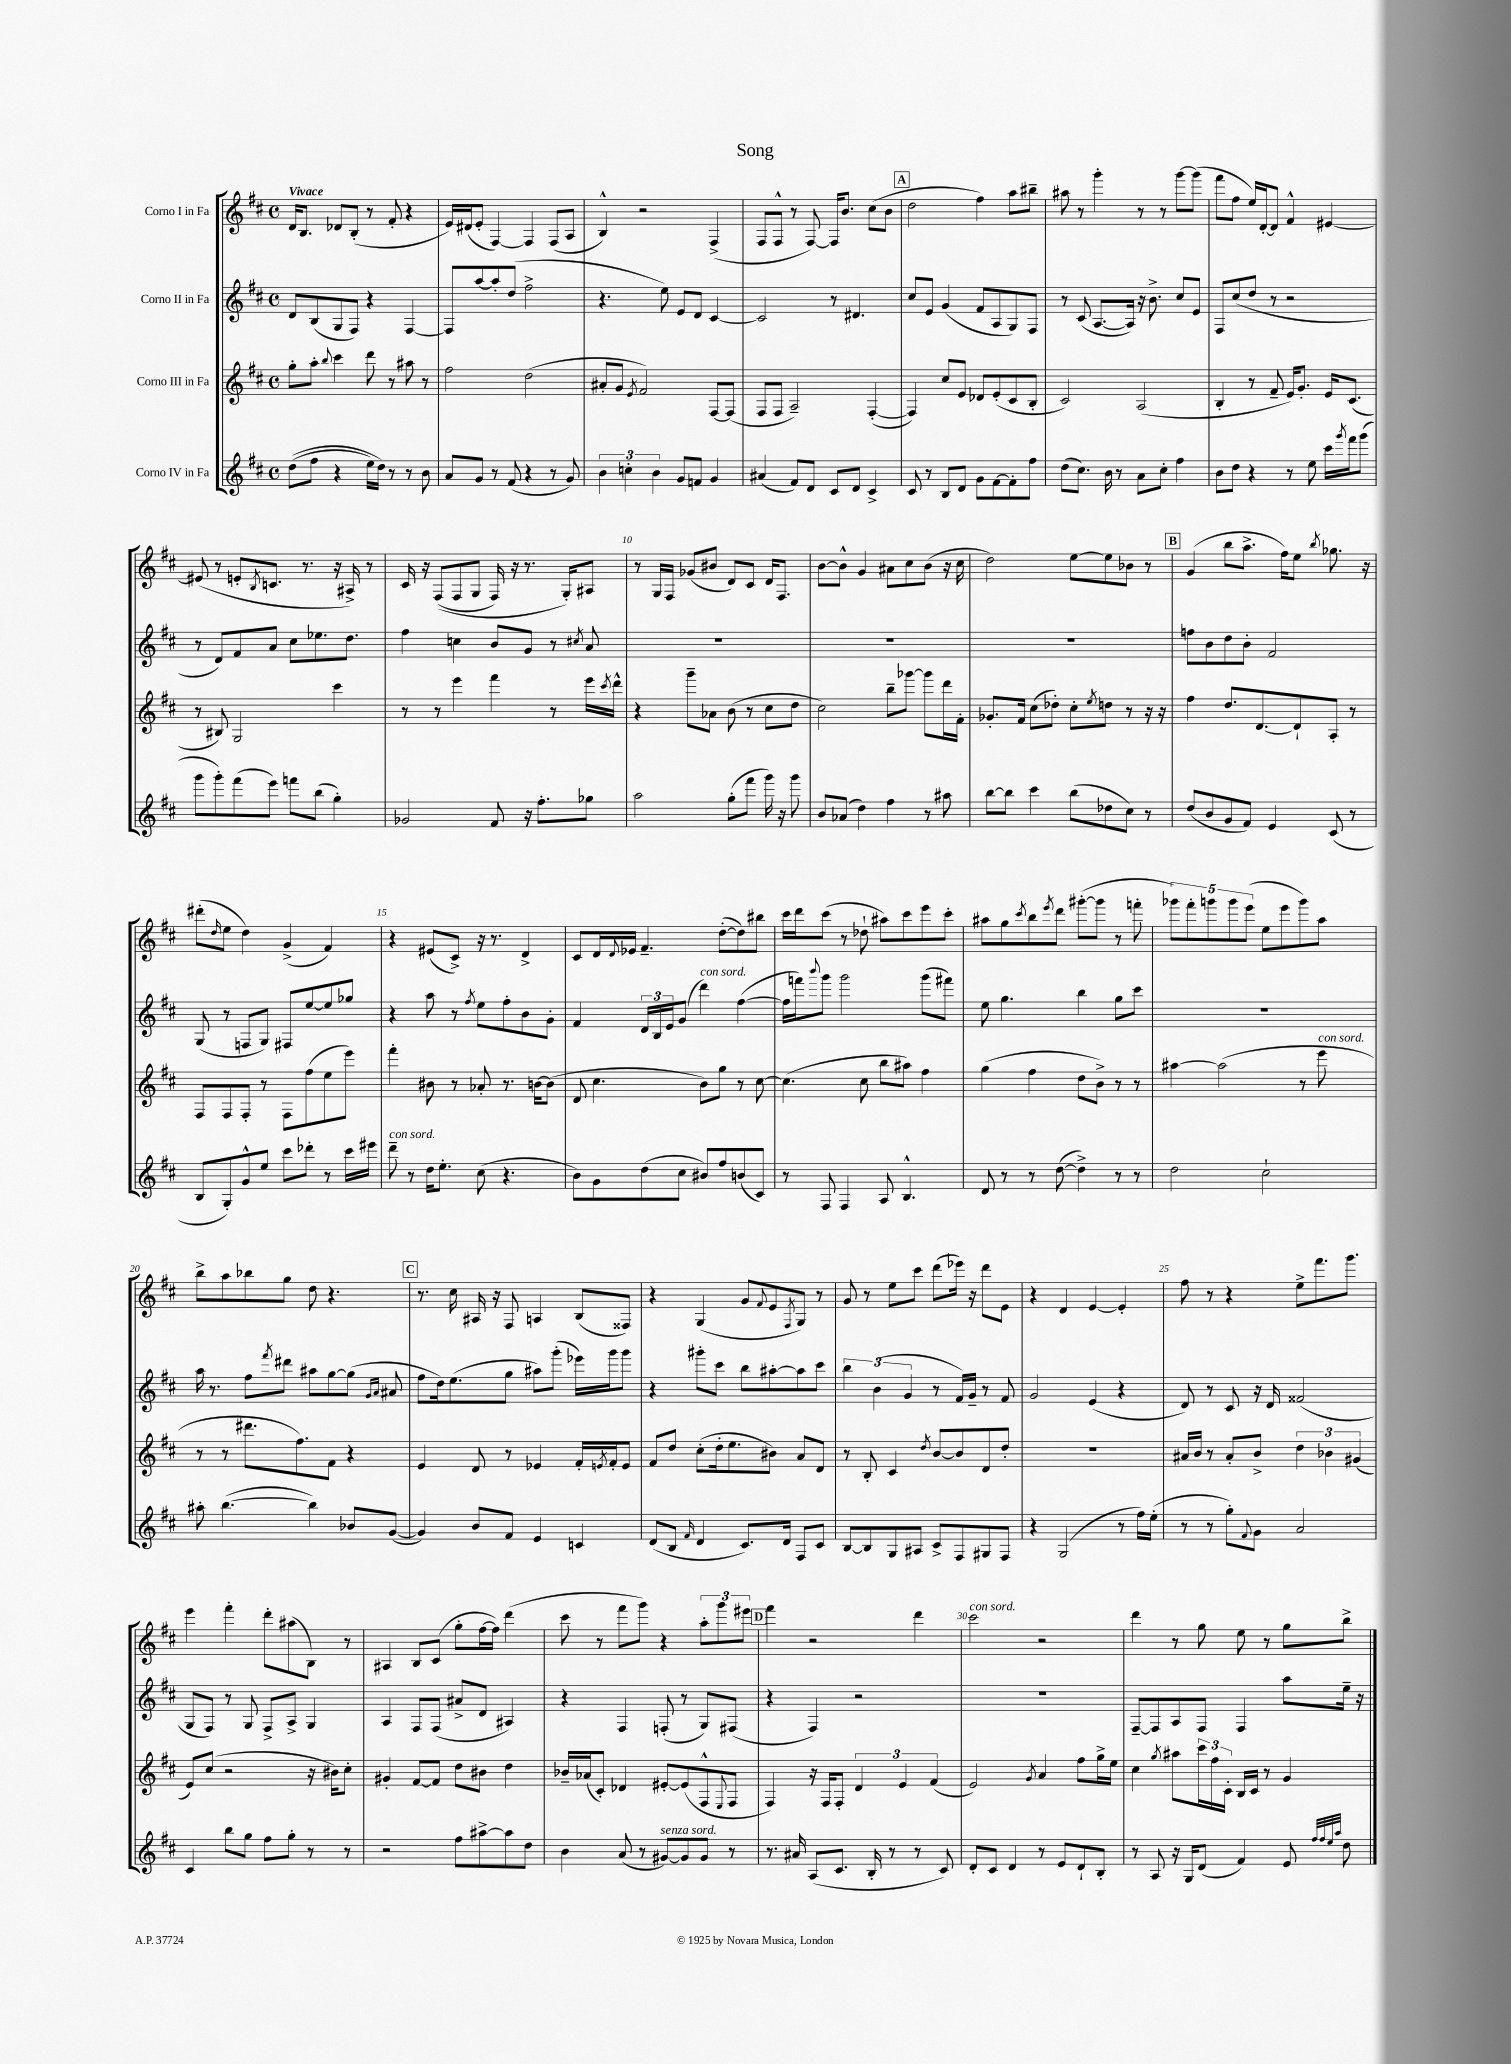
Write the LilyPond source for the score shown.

\header { title = "Song" }
<<
\new StaffGroup <<
\new Staff = "s0" \with { instrumentName = "Corno I in Fa" } {
    \clef treble \key d \major \defaultTimeSignature \time 4/4 \tempo "Vivace"
    d'16 b8. des'8 b8-.( r8 fis'8-. r4 |
    e'16) dis'16( e'8-. fis4~) fis4 fis8( a8 |
    b4-^) r2 fis4->( |
    fis8 fis8-^ r8 fis8~) fis16 b'8. cis''8( b'8 |
    \mark \markup { \box "A" } d''2 fis''4) a''8 bis''8-- |
    ais''8 r8 g'''4-. r8 r8 g'''8~ g'''8( |
    fis'''8 fis''8 e''16) d'16~-. d'8 fis'4-^ eis'4~ |
    eis'8( r8 e'8-. \acciaccatura { b8 } c'8. r8. r16 ais16->) r8 |
    cis'16 r16 fis8(\( fis8 g8 fis16) r16 r8. g16-.\) ais8 |
    r8 g16 fis16 ges'8( bis'8 d'8) cis'8 d'16 fis8. |
    b'8~ b'8-^ g'4 ais'8 cis''8 b'8( r16 cis''16 |
    d''2) e''8~ e''8 bes'8 r8 |
    \mark \markup { \box "B" } g'4( b''8 a''8.-> fis''16) e''8 \acciaccatura { b''8 } ges''8. r16 |
    dis'''8-.( \grace { d''16 } e''8 d''4) g'4->( fis'4) |
    r4 eis'8( cis'8->) r16 r8. d'4-> |
    cis'8 d'16 \appoggiatura { d'8 } ees'16 fis'4.-- d''8~-.( d''8) bis''8 |
    cis'''16 d'''16 cis'''8( r8 des''8-! ais''8) cis'''8 e'''8 cis'''8-. |
    ais''8 g''8 \acciaccatura { cis'''8 } b''8 \acciaccatura { e'''8 } d'''8 gis'''8~-.( gis'''8 r8 f'''8-. |
    \tuplet 5/4 { ges'''8) fis'''8-. g'''8 g'''8 e'''8( } e''8 e'''8 g'''8) a''8 |
    b''8-> a''8 bes''8 g''8 d''8 r4. |
    \mark \markup { \box "C" } r8. cis''16 ais16 r16 fis8 a4 b8( fisis8) |
    r4 g4( g'8 \appoggiatura { fis'8 } e'8 \acciaccatura { fis8 } g8) r8 |
    g'8 r8 e''8 cis'''8 d'''8( ees'''16) r16 d'''8 e'8 |
    r4 d'4 e'4~ e'4-. |
    fis''8 r8 r4 e''8-> fis'''8. g'''8. |
    e'''4 fis'''4-. d'''8-. ais''8( b8) r8 |
    ais4 b8 cis'8( g''8-. fis''16~ fis''16) d'''4( |
    cis'''8 r8 fis'''8 g'''8) r4 \tuplet 3/2 { a''8-. g'''8 eis'''8 } |
    \mark \markup { \box "D" } fis'''4 r2 d'''4 |
    cis'''2^\markup { \italic "con sord." } r2 |
    d'''4 r8 g''8 e''8 r8 g''8 b''8-> \bar "|." |
}
\new Staff = "s1" \with { instrumentName = "Corno II in Fa" } {
    \clef treble \key d \major \defaultTimeSignature \time 4/4
    d'8 b8( g8 fis8) r4 fis4~ |
    fis8 a''8~ a''8-. d''8( fis''2-> |
    r4. e''8) e'8 d'8 cis'4~ |
    cis'2 r8 dis'4. |
    \mark \markup { \box "A" } cis''8 e'8 g'4( fis'8 a8 g8) fis8 |
    r8 cis'8( a8.~ a16) r16 b'8.-> cis''8 e'8 |
    fis8 cis''8( d''8 r8 r2 |
    r8 d'8) fis'8 a'8 cis''8 ees''8. d''8. |
    fis''4 c''4 b'8 g'8 r8 \acciaccatura { cis''8 } a'8 |
    R1 |
    R1 |
    R1 |
    \mark \markup { \box "B" } f''8 b'8 d''8 b'8-. fis'2 |
    g8( r8 f8 g8) fis8 e''8~ e''8 ges''8 |
    r4 a''8 r8 \acciaccatura { fis''8 } e''8 fis''8-. b'8 g'8-. |
    fis'4 \tuplet 3/2 { d'16 b16 e'16 } g'8( d'''4^\markup { \italic "con sord." }) fis''4~( |
    fis''16 f'''16) \appoggiatura { b'''8 } g'''8 g'''2 g'''8( fis'''8) |
    e''8 g''4. b''4 g''8 cis'''8 |
    R1 |
    a''16 r8. fis''8 \acciaccatura { fis'''8 } dis'''8 ais''8 g''8~ g''8( \grace { g'16 a'16 } ais'8 |
    \mark \markup { \box "C" } fis''8 d''16) e''8.( g''8 ais''8) g'''8-.( ees'''16) g'''16 g'''8 |
    r4 gis'''8-. cis'''8 b''8 ais''8~-. ais''8 cis'''8 |
    \tuplet 3/2 { b''4 b'4( g'4 } r8 fis'16) g'16-- r8 fis'8 |
    g'2 e'4( r4 |
    d'8) r8 cis'8 r16 d'16 fisis'2( |
    g8 fis8) r8 g8 fis8-> a8-> g4 |
    a4 fis8 fis8( ais'8-> d'8 ais4) |
    r4 fis4 f8-.( r8 g8) fis8( |
    \mark \markup { \box "D" } r4 fis4) r2 |
    R1 |
    fis8~-- fis8 a8 fis8 fis4 a''8 e''16-- r16 \bar "|." |
}
\new Staff = "s2" \with { instrumentName = "Corno III in Fa" } {
    \clef treble \key d \major \defaultTimeSignature \time 4/4
    g''8-. a''8-. \appoggiatura { b''8 } cis'''4 d'''8 r8 ais''8 r8 |
    fis''2 d''2( |
    ais'8-. g'8 \acciaccatura { e'8 } fis'2) fis8~ fis8( |
    fis8 fis8 a2--) fis4~-.( |
    \mark \markup { \box "A" } fis4) cis''8 e'8 des'8 e'8-.( cis'8 b8-. |
    cis'2) a2( |
    b4-. r8 fis'8-- e'16) g'8.-. e'16 cis'8.( |
    r8 bis8) g2 cis'''4 |
    r8 r8 e'''4 fis'''4 r8 e'''16 \acciaccatura { cis'''8 } d'''16-^ |
    r4 g'''8-- aes'8 b'8( r8 cis''8 d''8 |
    cis''2) b''8-- ges'''8~ ges'''8 d'''16 fis'16-. |
    ges'8.-. fis'16 cis''8( des''8-.) cis''8-. \acciaccatura { e''8 } d''8 r8 r16 r16 |
    \mark \markup { \box "B" } fis''4 d''8. d'8.~ d'8-! a8-. r8 |
    fis8 fis8 fis8-. r8 fis8 fis''8( e''8 e'''8) |
    fis'''4-. bis'8 r8 aes'8-. r8. b'16~ b'8( |
    d'8 cis''4. b'8) g''8 r8 cis''8~ |
    cis''4.( cis''8 b''8 ais''8) fis''4 |
    g''4( fis''4 d''8 b'8->) r8 r8 |
    ais''4~ ais''2( r8 e'''8^\markup { \italic "con sord." } |
    r8 r8 dis'''8. fis''8.) fis'8 r4 |
    \mark \markup { \box "C" } e'4 d'8 r8 ees'4 fis'16-. \acciaccatura { e'8 } fis'16-. e'8 |
    fis'8 d''8 cis''8-.( d''16-. e''8. bis'8) a'8 d'8 |
    r8 b8-. cis'4 \acciaccatura { d''8 } b'8~ b'8 d'8 d''8-. |
    R1 |
    ais'16 b'16 r8 ais'8-. b'8-> \tuplet 3/2 { d''4 bes'4 gis'4( } |
    e'8) cis''8( r2 r16 bis'16) cis''8-. |
    gis'4-. fis'8~ fis'8 d''8 bis'8 d''4 |
    bes'16-- aes'16( cis'8-.) des'4 eis'8~-. eis'8( fis8-^ \appoggiatura { e8 } fis8 |
    \mark \markup { \box "D" } fis4) r16 fis16 fis8-. \tuplet 3/2 { d'4 e'4 fis'4( } |
    e'2) \acciaccatura { g'8 } a'4 fis''8 g''16-> e''16 |
    cis''4 \acciaccatura { g''8 } ais''8 \tuplet 3/2 { cis'''16 fis''16 cis'16-. } b16 cis'16 r8 g'4 \bar "|." |
}
\new Staff = "s3" \with { instrumentName = "Corno IV in Fa" } {
    \clef treble \key d \major \defaultTimeSignature \time 4/4
    d''8(\( fis''8 r4 e''16) d''16\) r8 r8 b'8 |
    a'8 g'8 r8 fis'8( r4 r8 g'8) |
    \tuplet 3/2 { b'4 c''4-. b'4 } g'8 f'8 g'4 |
    ais'4( fis'8) d'8 cis'8 d'8 cis'4-> |
    \mark \markup { \box "A" } cis'8 r8 b8 d'8 g'8 fis'8~ fis'8-. fis''8 |
    d''8( cis''8.) b'16 r8 a'8 cis''8-. fis''4 |
    b'8 d''8 r4 r8 e''8 cis'''16 \acciaccatura { g'''8 } fis'''16 g'''8( |
    g'''8 g'''8-.) fis'''8( e'''8) f'''8 b''8( g''4-.) |
    ges'2 fis'8 r16 fis''8.-. ges''8 |
    a''2 g''8-.( fis'''8 g'''16) r16 g'''8 |
    b'8 aes'8( d''4) fis''4 r8 ais''8 |
    b''8~ b''8 cis'''4 b''8( des''8 cis''8) r8 |
    \mark \markup { \box "B" } d''8( b'8 g'8 fis'8) e'4 cis'8( r8 |
    b8 g8-.) g'8-^ e''8 cis'''8 des'''8-. r8 cis'''16 eis'''16 |
    d'''8--^\markup { \italic "con sord." } r8 d''16 e''8.-. cis''8( r4. |
    b'8) g'8 d''8( cis''8 bis'8) fis''8 b'8( cis'8) |
    r8 fis8 fis4 a8 b4.-^ |
    d'8 r8 r8 d''8~( d''4->) r8 r8 |
    d''2 cis''2-! |
    ais''8-. b''4.~( b''4) bes'8 g'8~( |
    \mark \markup { \box "C" } g'4) b'8 fis'8 e'4 c'4 |
    d'8( b8 \grace { fis'16 } d'4 cis'8.) d'16 fis8 cis'8 |
    b8~ b8 g8 ais8 cis'8-> fis8 gis8 fis8 |
    r4 g2( r8 fis''16) e''16-.( |
    r8 r8 g''8-.) \appoggiatura { fis'8 } g'8 a'2 |
    cis'4 b''8 g''8 fis''8 g''8-. r8 r8 |
    r2 fis''8 ais''8~-> ais''8 d''8 |
    b'4 a'8( r8 gis'8~^\markup { \italic "senza sord." }) gis'8 gis'8 r8 |
    \mark \markup { \box "D" } r8. ais'16 a8( cis'8. b16-. r8 r8 cis'8) |
    d'8-. cis'8 d'4 r8 e'8 d'8-! b8-. |
    r8 a8 r16 g16 d'8( fis'4) e'8 \grace { fis''32 fis''32 e''32 a''32 } d''8 \bar "|." |
}
>>
>>
\layout { \context { \Score \override BarNumber.break-visibility = ##(#f #t #t) barNumberVisibility = #(every-nth-bar-number-visible 5) } }
